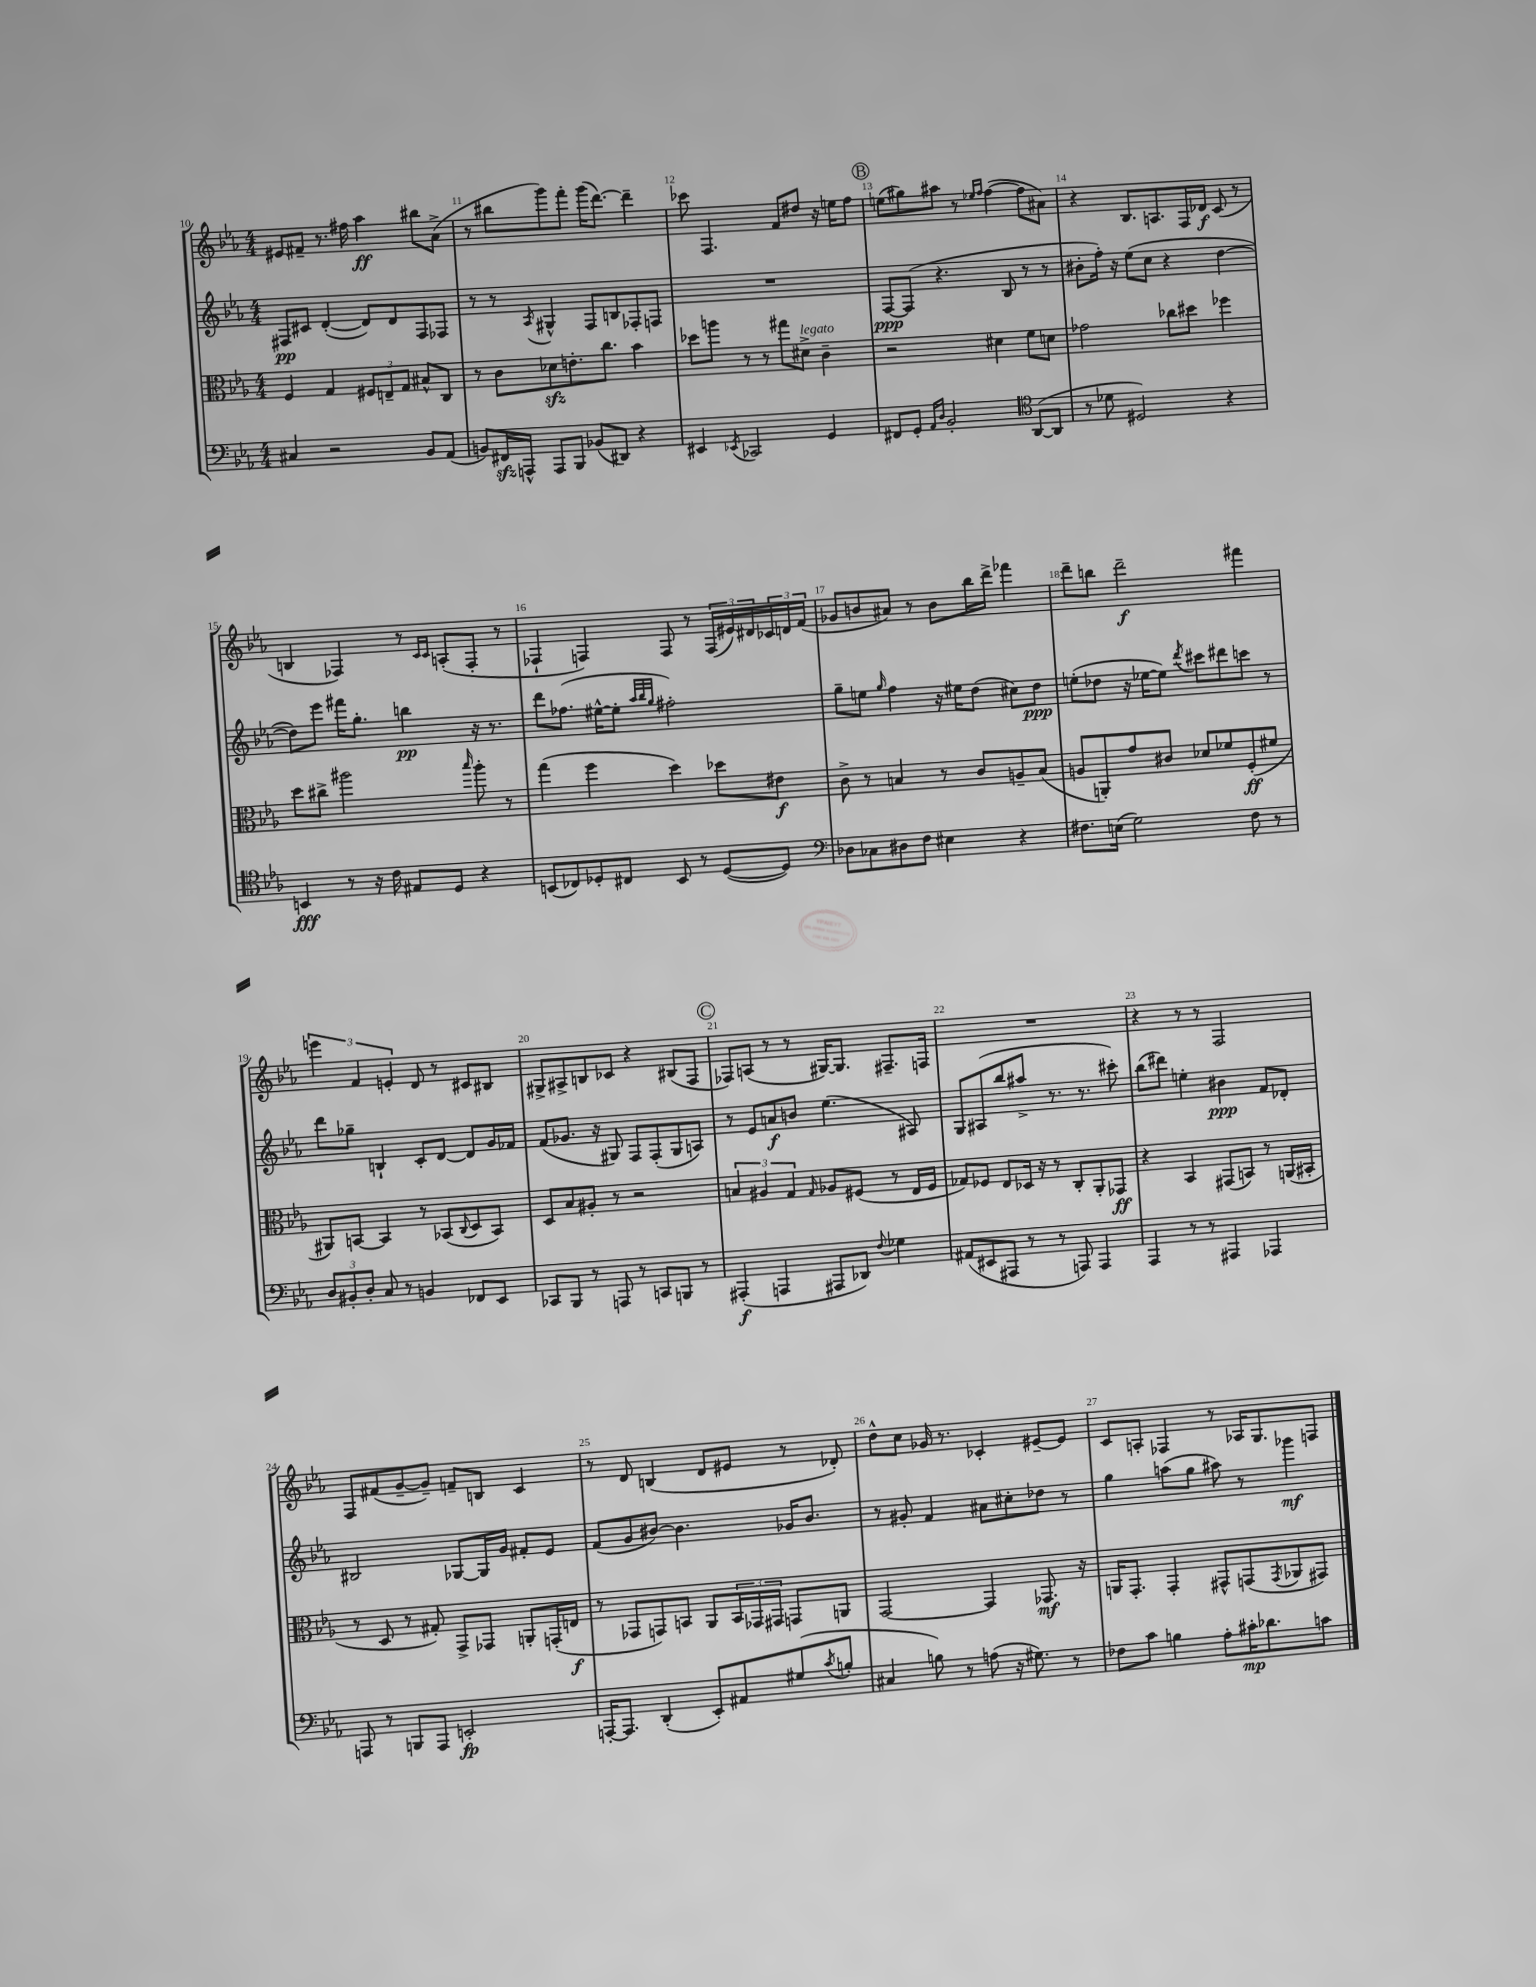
<<
\new StaffGroup <<
\new Staff = "s0" {
    \clef treble \key ees \major \numericTimeSignature \time 4/4
    eis'8 fis'8-- r8. fis''16 aes''4\ff bis''8 aes'8->( |
    r8 bis''8 g'''8) f'''8-. g'''16( d'''8.~) d'''4-- |
    ces'''8 f4. f'8 dis''8 r16 e''16 f''8 |
    \mark \markup { \circle "B" } e''8( gis''8) ais''8 r8 \grace { ees''16 f''16 } f''4~( f''8 ais'8) |
    r4 bes8. a8. f16 des'16\f c'8( r8 |
    b4 fes4) r8 \grace { c'16 c'16 } a8-.( fes8-. r8 |
    fes4-! f4) f8 r8 \tuplet 3/2 { f16( eis'16) dis'16 } \tuplet 3/2 { ces'16 d'16 f'16( } |
    ges'8 b'8 ais'8) r8 b'8 bes''16 d'''16-> fes'''4 |
    d'''8-- b''8 d'''2--\f fis'''4 |
    \tuplet 3/2 { e'''4 f'4 e'4-. } d'8 r8 cis'8 bis8 |
    gis8-> ais8-> b8 ces'8 r4 bis8( f8 |
    \mark \markup { \circle "C" } fes8) a8( r8 r8 gis16~) gis8. fis8.-- f16 |
    R1 |
    r4 r8 r8 f2 |
    f8 fis'8( g'8~-- g'8--) f'8-- b8 c'4 |
    r8 d'8 b4( d'8 eis'8 r8 des'8-.) |
    d''8-^ c''8 ges'16 r8. ces'4-. eis'8~-- eis'8 |
    c'8 a8-. fes4 r8 aes16 g8. f8 \bar "|." |
}
\new Staff = "s1" {
    \clef treble \key ees \major \numericTimeSignature \time 4/4
    fis8\pp cis'8 d'4~-.( d'8) d'8 fis8 fes8 |
    r8 r8 \acciaccatura { aes8 } gis4-^ f8 b8 fes8-. f8 |
    R1 |
    \mark \markup { \circle "B" } f8~\ppp f8( r4. bes8 r8 r8 |
    bis'8-. f''16-.) r16 ees''8( c''8 r4 d''4~ |
    d''8) ees'''8 fis'''16 g''8.-. b''4\pp r16 r8. |
    d'''8 fes''8.( eis''16~-^ eis''8-. \grace { aes''32 bes''32 g''32 } fis''2-.) |
    g''8-- e''8 \grace { g''16 } f''4 r16 eis''16 d''8( cis''8) d''8\ppp |
    e''8-.( des''8 r16 ees''16~ ees''8) \acciaccatura { d'''8 } cis'''8 dis'''8 c'''8 r8 |
    d'''8 ges''8-- b4-! c'8-. d'8~ d'8 g'16 fes'16 |
    f'8( ges'8. r16 gis8) f8 f8-.( gis8 a8) |
    \mark \markup { \circle "C" } r8 ees'8 a'8\f b'8 ees''4.( ais8) |
    g8 ais8( bes''8 ais''8-> r8. r8. cis'''8-.) |
    bes''8( dis'''8) e''4-. bis'4\ppp f'8 des'8-. |
    bis2 ges8~ ges16 g'16 fis'8-. ees'8 |
    f'8( g'8 bis'8~) bis'4. ges'16 bis'8. |
    r8 gis'8-. f'4 ais'8 cis''8-. des''8 r8 |
    g''4 a''8( g''8 ais''8) r8 ges'''4\mf \bar "|." |
}
\new Staff = "s2" {
    \clef alto \key ees \major \numericTimeSignature \time 4/4
    f4 g4 \tuplet 3/2 { fis8 e8-- g8 } bis8-^ c8 |
    r8 c'8 des'8\sfz e'8.-. c''8. bes'4 |
    des''8 a''8 r8 r8 gis''8 dis'8->^\markup { \italic "legato" } c'4-- |
    \mark \markup { \circle "B" } r2 dis'4 f'8 d'8 |
    ges'2 ces''8 dis''8 fes''4 |
    d''8 cis''8-> ais''2 \grace { bes''16 } ais''8-. r8 |
    g''4( f''4 d''4) des''8 eis'8\f |
    c'8-> r8 b4 r8 c'8 a8-- b8( |
    a8 a,8-.) g'8 cis'8 des'8 fes'8 f8-.\ff( fis'8 |
    ais,8) b,8~ b,4 r8 bes,8( \appoggiatura { c8 } d8 bes,8) |
    d8 bes8 ais8-. r8 r2 |
    \mark \markup { \circle "C" } \tuplet 3/2 { b4 ais4 g4 } \grace { g16 } aes8 fis8( r8 ees16 fis16 |
    ges8) fes8 ees8 des16 r16 r8 c8-. aes,8-. ges,8\ff |
    r4 bes,4 gis,8( b,8) r8 a,16( bis,16-. |
    r8 d8 r8 gis8-.) g,8-> ges,8 a,8-. g,16-.( e16\f |
    r8 ges,8 g,8) b,8 aes,8 \tuplet 3/2 { b,16 ges,16 gis,16 } g,8 a,8 |
    g,2~ g,4 ges,8.\mf r16 |
    a,16 g,8.-. g,4-. gis,8-^ g,8( \acciaccatura { g,8 } aes,8 gis,8) \bar "|." |
}
\new Staff = "s3" {
    \clef bass \key ees \major \numericTimeSignature \time 4/4
    cis4 r2 bes,8 aes,8( |
    b,8) fis,16\sfz a,,16-^ a,,8 bes,,8 bes,8( dis,8) r4 |
    eis,4 \acciaccatura { ees,8 } ces,2 g,4 |
    \mark \markup { \circle "B" } fis,8 g,8-. \grace { aes,16 d16 } bes,2-. \clef tenor aes,8~( aes,8 |
    r8 des'8 dis2) r4 |
    b,4\fff r8 r16 c'16 eis8 d8 r4 |
    b,8( ces8) des8-. cis8 b,8 r8 des8~( des8) |
    \clef bass des8 ces8 dis8 f8 eis4 r4 |
    fis8. e16( g2) fis8 r8 |
    \tuplet 3/2 { d8 bis,8-. d8-. } c8 r8 b,4 fes,8 ees,8 |
    ces,8 bes,,8 r8 a,,8 r8 c,8 b,,8 r8 |
    \mark \markup { \circle "C" } ais,,4-.\f( a,,4 ais,,8 des,8) \appoggiatura { f8 } ges4 |
    ais,8( eis,8 ais,,8 r8 r8 a,,8) a,,4 |
    aes,,4 r8 r8 ais,,4 aes,,4 |
    a,,8 r8 b,,8 a,,8 e,2-.\fp |
    a,,16~-. a,,8. d,4-.( ees,8-.) ais,8 gis8( \acciaccatura { c'8 } b8-. |
    cis4 b8) r8 a8( r16 gis8.) r8 |
    fes8 c'8 b4 aes8-. cis'16-.\mp des'8. c'8 \bar "|." |
}
>>
>>
\layout { \context { \Score currentBarNumber = #10 \override BarNumber.break-visibility = ##(#f #t #t) barNumberVisibility = #all-bar-numbers-visible } }
